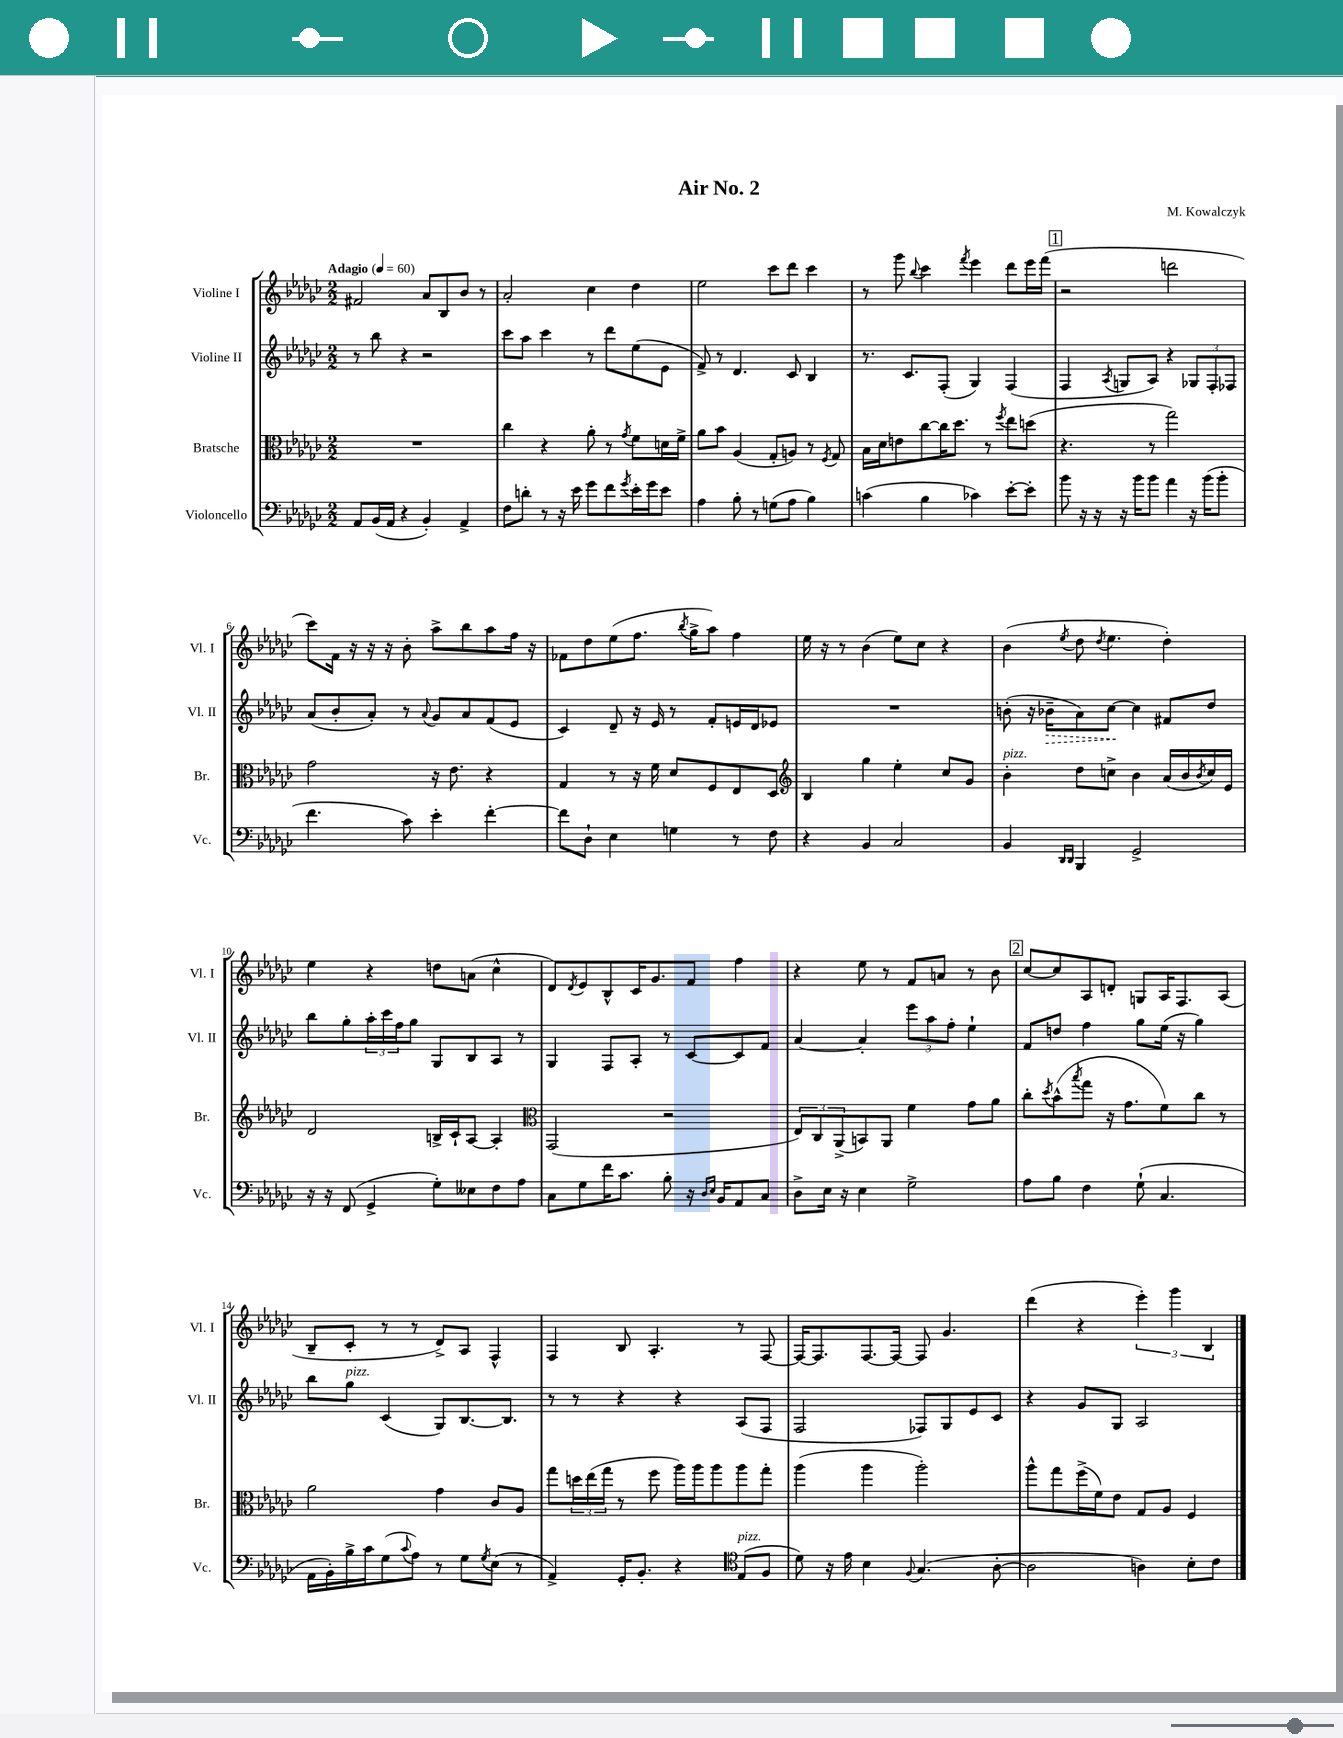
\header { title = "Air No. 2" composer = "M. Kowalczyk" }
<<
\new StaffGroup <<
\new Staff = "s0" \with { instrumentName = "Violine I" shortInstrumentName = "Vl. I" } {
    \clef treble \key ges \major \numericTimeSignature \time 2/2 \tempo "Adagio" 4 = 60
    fis'2 aes'8 bes8 bes'8 r8 |
    aes'2-. ces''4 des''4 |
    ees''2 ces'''8 des'''8 ces'''4 |
    r8 ges'''8 \appoggiatura { bes''8 } ces'''4 \acciaccatura { f'''8 } ees'''4 des'''8 ees'''16 f'''16( |
    \mark \markup { \box "1" } r2 d'''2 |
    ces'''8) f'16 r16 r16 r16 bes'8-. aes''8-> bes''8 aes''8 f''16 r16 |
    fes'8 des''8 ees''8( f''8. \acciaccatura { bes''8 } ges''16-> aes''8) f''4 |
    ees''16 r16 r8 bes'4( ees''8) ces''8 r4 |
    bes'4( \acciaccatura { ees''8 } des''8 \acciaccatura { des''8 } ees''4. des''4-.) |
    ees''4 r4 d''8 a'8( ces''4-^ |
    des'8) \acciaccatura { des'8 } ees'8 bes8-^ ces'16 ges'8. f'8 f''4 |
    r4 ees''8 r8 f'8 a'8 r8 bes'8 |
    \mark \markup { \box "2" } ces''8~ ces''8 aes8 d'8-. g8 aes16 f8. aes8( |
    bes8-- ces'8-. r8 r8 des'8->) aes8 f4-^ |
    f4 bes8 aes4.-. r8 f8~ |
    f16~ f8. f8.~ f16~ f8 ges'4. |
    des'''4( r4 \tuplet 3/2 { ees'''4-.) ges'''4 bes4 } \bar "|." |
}
\new Staff = "s1" \with { instrumentName = "Violine II" shortInstrumentName = "Vl. II" } {
    \clef treble \key ges \major \numericTimeSignature \time 2/2
    r8 bes''8 r4 r2 |
    ces'''8 aes''8 ces'''4 r8 des'''8 ees''8( ees'8 |
    f'8->) r8 des'4. ces'8 bes4 |
    r8. ces'8. f8-.( ges4) f4( |
    \mark \markup { \box "1" } f4 \acciaccatura { aes8 } g8 aes8) r4 \tuplet 3/2 { ges8 f8-. fes8 } |
    aes'8( bes'8-. aes'8-.) r8 \appoggiatura { aes'8 } ges'8 aes'8 f'8( ees'8 |
    ces'4) des'8-- r16 ees'16 r8 f'8-. e'16 des'16 ees'8 |
    R1 |
    b'8-.( r16 \once \override Hairpin.style = #'dashed-line bes'16--\> aes'8) ces''8~\! ces''4 fis'8 des''8 |
    bes''8 ges''8-. \tuplet 3/2 { aes''16-. ces'''16 f''16 } ges''8 ges8 bes8 aes8 r8 |
    ges4 f8 aes8-. r8 ces'8~ ces'8 f'8 |
    aes'4~ aes'4-. \tuplet 3/2 { ees'''8 aes''8 f''8-. } ees''4-! |
    \mark \markup { \box "2" } f'8 d''8 f''4 ges''8 ees''16( r16 ges''4) |
    bes''8 ges''8^\markup { \italic "pizz." } ces'4( ges8) bes8.~ bes8. |
    r8 r8 r4 r4 aes8( f8 |
    f2 fes8) ges8 ees'8 ces'8 |
    r4 ges'8 ges8 aes2 \bar "|." |
}
\new Staff = "s2" \with { instrumentName = "Bratsche" shortInstrumentName = "Br." } {
    \clef alto \key ges \major \numericTimeSignature \time 2/2
    R1 |
    ces''4 r4 aes'8-. r8 \acciaccatura { ges'8 } f'8 d'16 f'16-> |
    aes'8 bes'8 aes4( ges8-. a8) r8 \acciaccatura { f8 } ges8 |
    bes16 des'16 e'8 ces''8~ ces''16 des''8. r8 \acciaccatura { f''8 } ees''8 d''8( |
    \mark \markup { \box "1" } r4. r8 ges''2) |
    ges'2 r16 ees'8. r4 |
    ges4 r8 r16 f'16 des'8 f8 ees8 des8 |
    \clef treble bes4 ges''4 ees''4-. ces''8 ges'8 |
    bes'4-.^\markup { \italic "pizz." } des''8 c''8-> bes'4 aes'16( bes'16 \acciaccatura { bes'8 } c''16) ees'16 |
    des'2 b16-> ces'16-! aes8~ aes4-. |
    \clef alto ges,2( r2 |
    \tuplet 3/2 { ees8) ces8 aes,8->( } b,8) aes,8 f'4 ges'8 aes'8 |
    \mark \markup { \box "2" } ces''8-. \acciaccatura { des''8 } bes'8-^( \acciaccatura { bes''8 } ges''8 r16 ges'8. f'8) ces''8 r8 |
    aes'2 ges'4 ces'8 aes8 |
    ges''8 \tuplet 3/2 { d''16 ees''16( ges''16 } r8 f''8 aes''16) aes''16 aes''8 aes''8 ges''8-. |
    aes''4( aes''4 aes''2-.) |
    aes''8-^ ges''8 f''16->( f'16) ees'8 ges8 aes8 f4 \bar "|." |
}
\new Staff = "s3" \with { instrumentName = "Violoncello" shortInstrumentName = "Vc." } {
    \clef bass \key ges \major \numericTimeSignature \time 2/2
    aes,8 bes,16( aes,16 r4 bes,4-.) aes,4-> |
    f8 d'8-. r8 r16 ees'16 ges'8 f'8 \acciaccatura { ges'8 } ees'16-. ges'16 ees'8 |
    aes4 bes8-. r8 g8( aes8 bes4) |
    c'4( bes4 ces'4) ees'8~-. ees'8-. |
    \mark \markup { \box "1" } bes'8 r16 r16 r16 bes'16 bes'8 aes'4 r16 bes'16( bes'8-. |
    f'4. ces'8) ees'4-. f'4~-. |
    f'8 des8-! ees4 g4 r8 f8 |
    r4 bes,4 ces2 |
    bes,4 \grace { des,16 des,16 } bes,,4 ges,2-> |
    r16 r16 f,8( ges,4-> ges8-.) eeses8 f8 aes8 |
    ces8 ges8 f'16 ces'8. bes8-. r16 \grace { des16 ees16 } bes,16 aes,8 ces8 |
    des8-> ees16 r16 ees4 ges2-> |
    \mark \markup { \box "2" } aes8 bes8 f4 ges8-!( ces4. |
    aes,16 bes,16-.) bes16-> ces'16 ges8( \appoggiatura { ces'8 } aes8) r8 ges8 \acciaccatura { ges8 } ees8( r8 |
    aes,4->) ges,16-. bes,8.-. r4 \clef tenor ees8^\markup { \italic "pizz." }( f8 |
    des'8) r16 ees'16 bes4 \appoggiatura { f8 } ges4.( aes8~-. |
    aes2 a4) bes8-. ces'8 \bar "|." |
}
>>
>>
